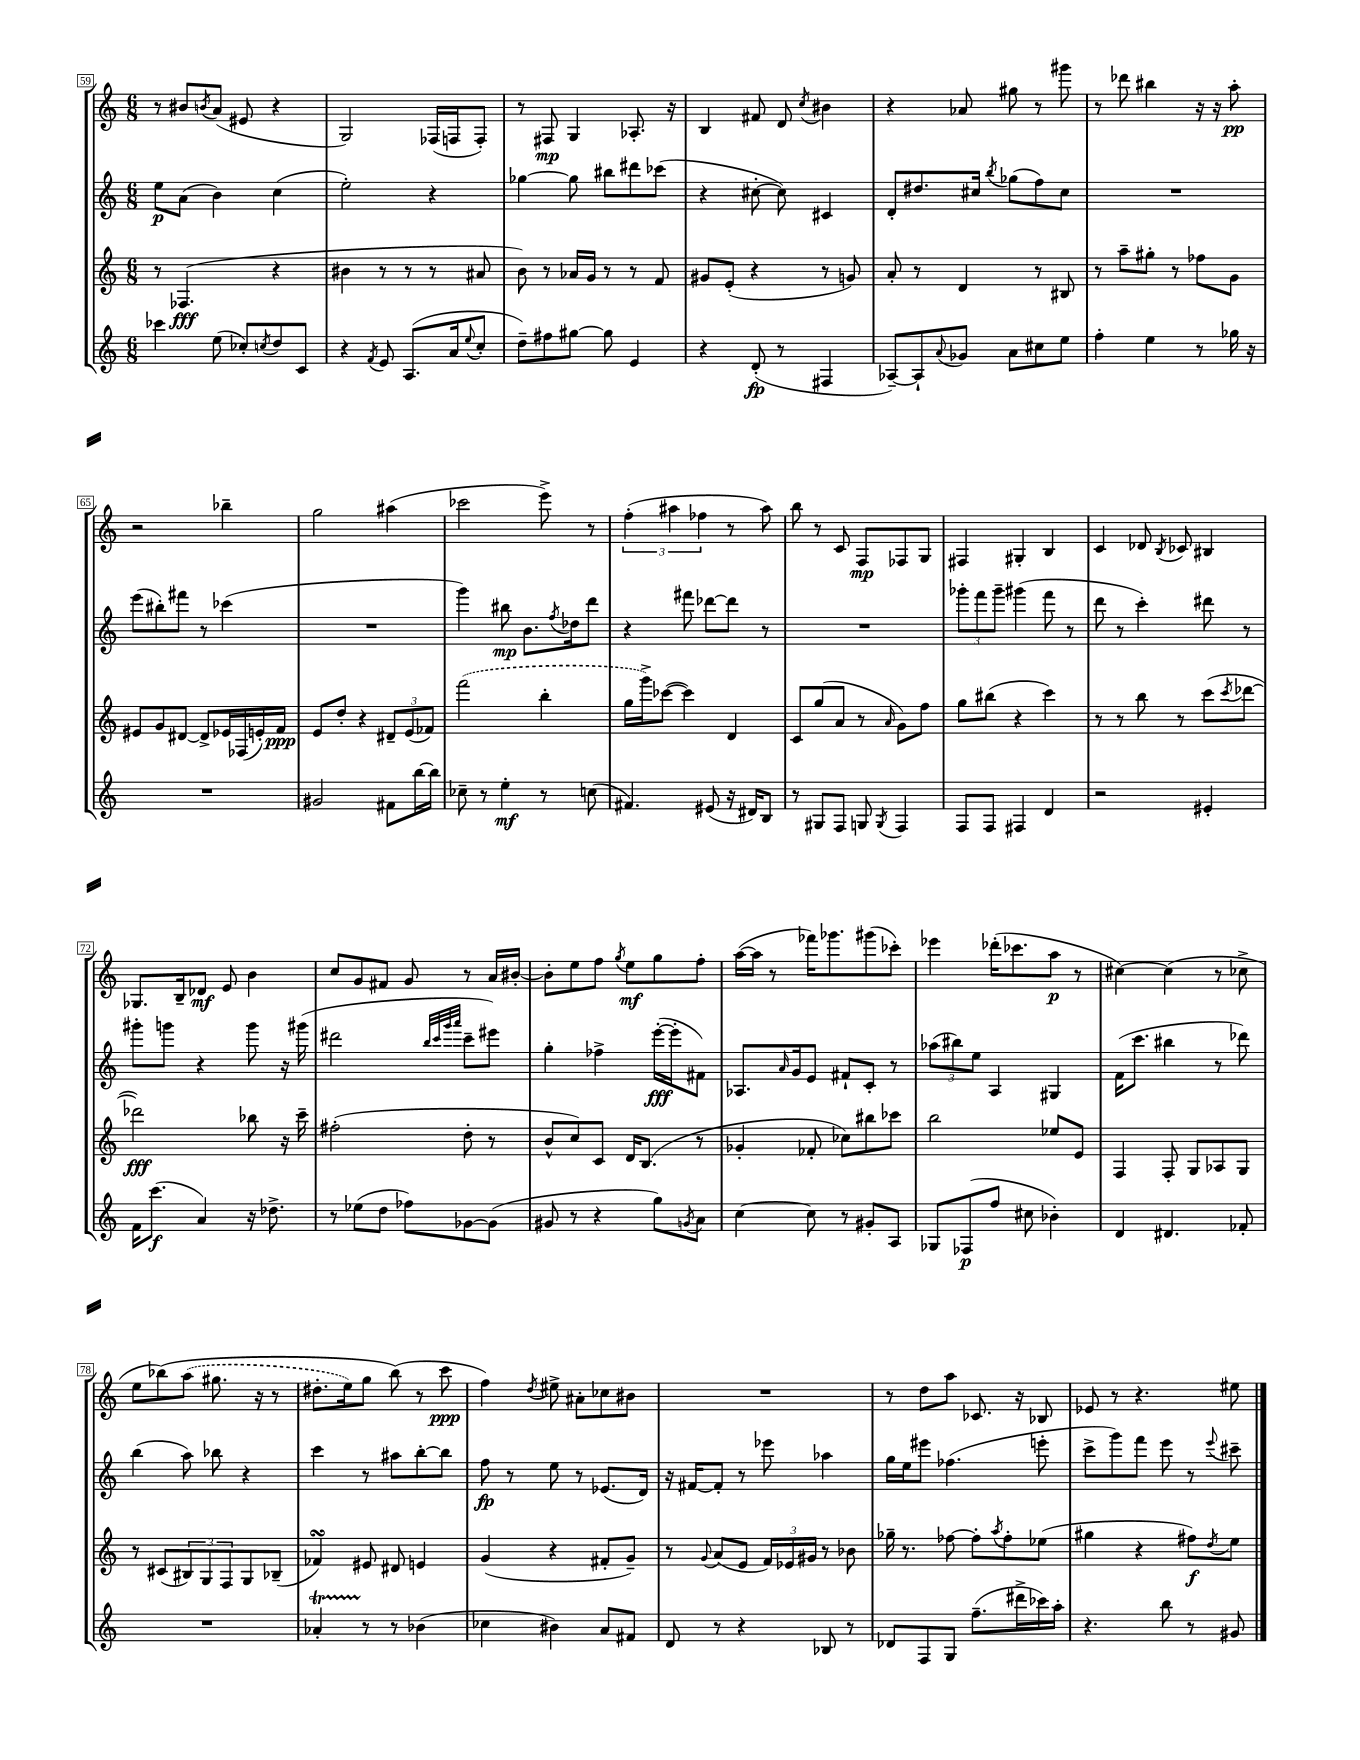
<<
\new StaffGroup <<
\new Staff = "s0" {
    \clef treble \key c \major \numericTimeSignature \time 6/8
    r8 bis'8 \acciaccatura { b'8 } a'8( eis'8 r4 |
    g2) fes16( f16 f8-.) |
    r8 fis8\mp g4 aes8.-. r16 |
    b4 fis'8 d'8 \acciaccatura { c''8 } bis'4 |
    r4 aes'8 gis''8 r8 gis'''8 |
    r8 des'''8 bis''4 r16 r16 a''8-.\pp |
    r2 bes''4-- |
    g''2 ais''4( |
    ces'''2 e'''8->) r8 |
    \tuplet 3/2 { f''4-.( ais''4 fes''4 } r8 ais''8) |
    b''8 r8 c'8 f8\mp fes8 g8 |
    fis4 gis4-. b4 |
    c'4 des'8 \acciaccatura { b8 } ces'8 bis4 |
    ges8. b16-- des'8\mf e'8 b'4 |
    c''8 g'8 fis'8 g'8 r8 a'16 bis'16~-. |
    bis'8-. e''8 f''8 \acciaccatura { g''8 } e''8\mf g''8 f''8-. |
    a''16~( a''16 r8 fes'''16) ges'''8. gis'''8( ces'''8-.) |
    ees'''4 des'''16-.( ces'''8. a''8\p r8 |
    cis''4~) cis''4( r8 ces''8-> |
    e''8 bes''8)\( \once \slurDashed a''8( gis''8. r16 r8 |
    dis''8.-. e''16) g''8 b''8(\) r8 c'''8\ppp |
    f''4) \acciaccatura { d''8 } eis''8-> ais'8-. ces''8 bis'8 |
    R2. |
    r8 d''8 a''8 ces'8. r16 bes8 |
    ees'8 r8 r4. eis''8 \bar "|." |
}
\new Staff = "s1" {
    \clef treble \key c \major \numericTimeSignature \time 6/8
    e''8\p a'8( b'4) c''4( |
    e''2-.) r4 |
    ges''4~ ges''8 bis''8 dis'''8 ces'''8( |
    r4 cis''8~-. cis''8) cis'4 |
    d'8-. dis''8. cis''16 \acciaccatura { b''8 } ges''8( f''8) cis''8 |
    R2. |
    e'''8( bis''8-.) fis'''8 r8 ces'''4( |
    R2. |
    g'''4) bis''8\mp b'8. \acciaccatura { f''8 } des''16 d'''8 |
    r4 fis'''8 des'''8~ des'''8 r8 |
    R2. |
    \tuplet 3/2 { ges'''8-. f'''8 ges'''8-- } gis'''4( f'''8 r8 |
    d'''8 r8 c'''4-.) dis'''8 r8 |
    gis'''8-. g'''8 r4 g'''8 r16 gis'''16( |
    dis'''2 \grace { b''32 c'''32 g'''32 a'''32 } c'''8-- eis'''8) |
    g''4-. fes''4-> e'''16~-.\fff( e'''16-. fis'8) |
    aes8. \grace { a'16 } g'16 e'8 fis'8-! c'8-. r8 |
    \tuplet 3/2 { aes''8( bis''8) e''8 } a4 gis4 |
    f'16( c'''8. bis''4 r8 des'''8) |
    b''4( a''8) bes''8 r4 |
    c'''4 r8 ais''8 b''8~-. b''8 |
    f''8\fp r8 e''8 r8 ees'8.( d'16) |
    r16 fis'16~ fis'8-. r8 ees'''8 aes''4 |
    g''16 e''16 eis'''8 fes''4.( e'''8-. |
    c'''8-> g'''8) f'''8 e'''8 r8 \appoggiatura { e'''8 } cis'''8-- \bar "|." |
}
\new Staff = "s2" {
    \clef treble \key c \major \numericTimeSignature \time 6/8
    r8 fes4.\fff( r4 |
    bis'4 r8 r8 r8 ais'8 |
    b'8) r8 aes'16 g'16 r8 r8 f'8 |
    gis'8 e'8-.( r4 r8 g'8) |
    a'8-. r8 d'4 r8 bis8 |
    r8 a''8-- gis''8-. r8 fes''8 g'8 |
    eis'8 g'8 dis'8~ dis'8-> ees'16 fes16( e'16-.) f'16\ppp |
    e'8 d''8-. r4 \tuplet 3/2 { dis'8-- e'8( fes'8) } |
    \once \slurDashed f'''2( b''4-. |
    g''16 g'''16->) ces'''8~( ces'''4) d'4 |
    c'8 g''8( a'8 r8 \grace { a'16 } g'8) f''8 |
    g''8 bis''8( r4 c'''4) |
    r8 r8 b''8 r8 c'''8( \acciaccatura { c'''8 } des'''8~ |
    des'''2\fff) bes''8 r16 c'''16-- |
    fis''2-.( d''8-. r8 |
    b'8-^ c''8) c'8 d'16 b8.( r8 |
    ges'4-. fes'8-. ces''8) bis''8 ces'''8 |
    b''2 ees''8 e'8 |
    f4 f8-. g8 aes8 g8 |
    r8 cis'8( \tuplet 3/2 { bis8) g8 f8 } g8 bes8--( |
    fes'4\turn) eis'8 dis'8 e'4 |
    g'4( r4 fis'8-. g'8--) |
    r8 \appoggiatura { g'8 } a'8( e'8 \tuplet 3/2 { f'16) ees'16 gis'16 } r8 bes'8 |
    ges''16-- r8. fes''8~ fes''8-. \acciaccatura { a''8 } fes''8-. ees''8( |
    gis''4 r4 fis''8\f) \acciaccatura { d''8 } e''8 \bar "|." |
}
\new Staff = "s3" {
    \clef treble \key c \major \numericTimeSignature \time 6/8
    ces'''4 e''8( ces''8-.) \acciaccatura { c''8 } d''8 c'8 |
    r4 \acciaccatura { f'8 } e'8 a8.( a'16 \appoggiatura { e''8 } c''8-. |
    d''8--) fis''8 gis''8~ gis''8 e'4 |
    r4 d'8-.\fp( r8 fis4 |
    aes8~--) aes8-! \appoggiatura { a'8 } ges'8 a'8 cis''8 e''8 |
    f''4-. e''4 r8 ges''16 r16 |
    R2. |
    gis'2 fis'8 b''16~ b''16 |
    ces''8-- r8 e''4-.\mf r8 c''8( |
    fis'4.) eis'8( r16 dis'16) b8 |
    r8 gis8 f8 g8 \acciaccatura { g8 } f4 |
    f8 f8 fis4 d'4 |
    r2 eis'4-. |
    f'16 c'''8.\f( a'4) r16 des''8.-> |
    r8 ees''8( d''8 fes''8) ges'8~ ges'8( |
    gis'8 r8 r4 g''8) \acciaccatura { g'8 } a'8 |
    c''4~ c''8 r8 gis'8-. a8 |
    ges8 fes8\p( f''8 cis''8 bes'4-.) |
    d'4 dis'4. fes'8-. |
    R2. |
    aes'4-.\startTrillSpan r8\stopTrillSpan r8 bes'4( |
    ces''4 bis'4) a'8 fis'8 |
    d'8 r8 r4 bes8 r8 |
    des'8 f8 g8 f''8.--( dis'''16-> ces'''16) a''16-. |
    r4. b''8 r8 gis'8 \bar "|." |
}
>>
>>
\layout { \context { \Score currentBarNumber = #59 \override BarNumber.stencil = #(make-stencil-boxer 0.1 0.3 ly:text-interface::print) } }
